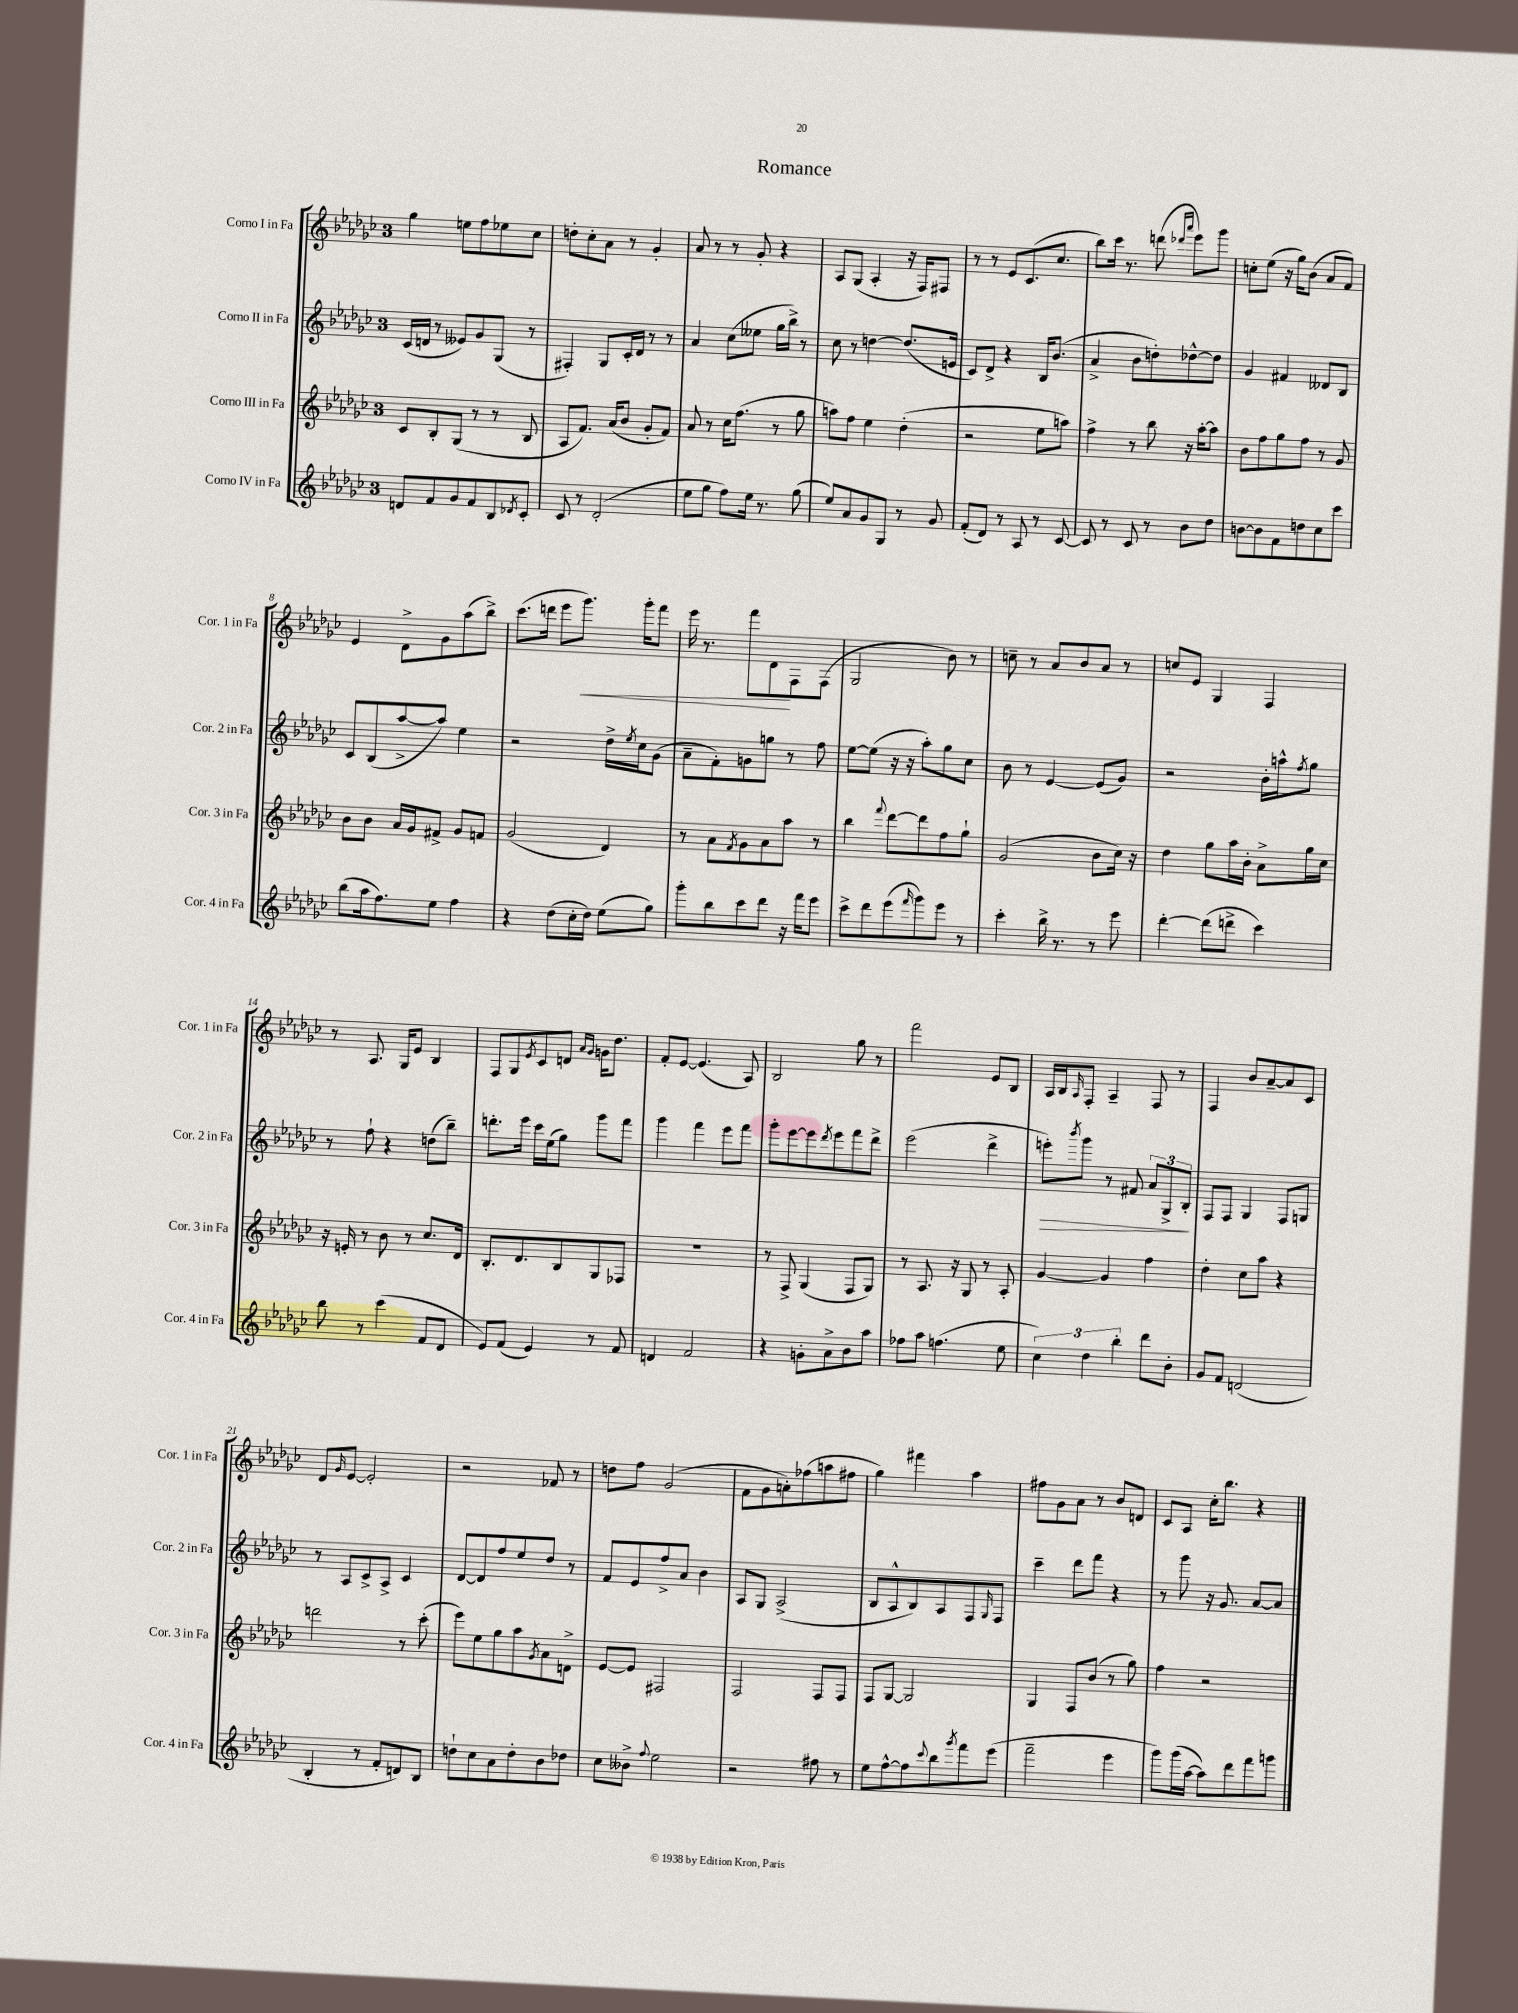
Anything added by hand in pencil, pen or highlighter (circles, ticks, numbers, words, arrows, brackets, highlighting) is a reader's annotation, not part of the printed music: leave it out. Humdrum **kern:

**kern	**kern	**kern	**dynam	**kern	**dynam
*part4	*part3	*part2	*part2	*part1	*part1
*staff4	*staff3	*staff2	*staff2	*staff1	*staff1
*I"Corno IV in Fa	*I"Corno III in Fa	*I"Corno II in Fa	*	*I"Corno I in Fa	*
*I'Cor. 4 in Fa	*I'Cor. 3 in Fa	*I'Cor. 2 in Fa	*	*I'Cor. 1 in Fa	*
*clefG2	*clefG2	*clefG2	*	*clefG2	*
*k[b-e-a-d-g-c-]	*k[b-e-a-d-g-c-]	*k[b-e-a-d-g-c-]	*	*k[b-e-a-d-g-c-]	*
*M3/4	*M3/4	*M3/4	*	*M3/4	*
=1	=1	=1	=1	=1	=1
8dn/L	8c-/L	(16c-/LL	.	4gg-\	.
.	.	16dn/JJ	.	.	.
8f/	8B-'/	8r	.	.	.
8g-/	(8G-/J	8e--X/L)	.	8een\L	.
8f/	8r	8g-/	.	8ff\	.
8B-/	8r	(8G-/J	.	8ee-X\	.
8qd-X/	.	.	.	.	.
8c-'/J	8B-/	8r	.	8cc-\J	.
=2	=2	=2	=2	=2	=2
8c-/	8A-/L	4F#X'/)	.	8ddn'\L	.
8r	8.f/J)	.	.	8cc-'\	.
(2d-'/	.	8G-/L	.	8a-\J	.
.	(16a-/KL	.	.	.	.
.	8b-/J	16c-'/L	.	8r	.
.	.	16d-/JJ	.	.	.
.	8g-'/L	8r	.	4g-'/	.
.	8f/J)	8r	.	.	.
=3	=3	=3	=3	=3	=3
8ee-\L	8a-/	4a-/	.	8a-/	.
8gg-\J	8r	.	.	8r	.
8ff\L)	16cc-\KL	(8cc-\L	.	8r	.
.	(8.ff\J	.	.	.	.
16ee-\Jk	.	8ee--X\J	.	8g-'/	.
8.r	.	.	.	.	.
.	8r	16gg-\LL	.	4r	.
.	.	16bb-^\JJ)	.	.	.
(8gg-\	8gg-\	8r	.	.	.
=4	=4	=4	=4	=4	=4
8ee-/L)	8aan\L)	8cc-\	.	8A-/L	.
8a-/	8ff\J	8r	.	(8G-/J	.
8g-/	4ee-\	[4ddn\	.	4A-'/	.
8G-/J	.	.	.	.	.
8r	(4dd-'\	(8.dd/L]	.	16r	.
.	.	.	.	16F/KL)	.
8g-/	.	.	.	8F#X/J	.
.	.	16en/Jk	.	.	.
=5	=5	=5	=5	=5	=5
(8f'/L	2r	8c-/L)	.	8r	.
8d-/J)	.	8d-^/J	.	8r	.
8r	.	4r	.	8e-/L	.
8A-/	.	.	.	(8.c-/	.
8r	8ee-\L	16B-/KL	.	.	.
.	.	(8.b-/J	.	8.cc-/J	.
[8c-/	8aan\J)	.	.	.	.
=6	=6	=6	=6	=6	=6
8c-/]	4ff^\	4a-^/	.	8bb-\L)	.
8r	.	.	.	16ccc-\Jk	.
.	.	.	.	8.r	.
8c-/	8r	8b-\L	.	.	.
8r	8bb-\	8ddn'\)	.	(8dddn\	.
.	.	.	.	16qqddd-X/LL	.
.	.	.	.	16qqaaa-/JJ	.
8b-\L	16r	[8dd-X^^\	.	8eee-\L)	.
.	[16aa-'\KL	.	.	.	.
8dd-\J	8aa-\J]	8dd-\J]	.	8ggg-\J	.
=7	=7	=7	=7	=7	=7
[8bn\L	8b-\L	4g-/	.	8ccn'\L	.
8b\]	8ff\	.	.	(8ee-\J	.
8f\	8gg-\	4f#X/	.	16r	.
.	.	.	.	16gg-\KL)	.
8ddn\	8ff\J	.	.	(8b-\J	.
8cc-\	8r	8d--X/L	.	8a-/L	.
8ccc-\J	8g-/	8B-/J	.	8f/J)	.
!!LO:LB:g=z
=8	=8	=8	=8	=8	=8
(8bb-\L	8b-\L	8c-/L	.	4e-/	.
16aa-\k	8b-\J	(8B-/	.	.	.
8.ff\)	.	.	.	.	.
.	16a-/LL	[8aa-^/	.	8d-^\L	.
.	16g-/J	.	.	.	.
8ee-\J	8f#X^/J	8aa-/J])	.	8g-\	.
4ff\	8g-/L	4ee-\	.	(8aa-\	.
.	8fn/J	.	.	8bb-^\J)	.
=9	=9	=9	=9	=9	=9
4r	(2g-/	2r	.	(8.ccc-\L	.
.	.	.	.	16dddn\Jk	.
(8dd-\L	.	.	.	8eee-\L	.
!	!	!	!	!	!LO:HP:b
16cc-'\L	.	.	.	8.ggg-\J)	<
16dd-\JJ)	.	.	.	.	.
(8ee-\L	4d-/)	16dd-^\LL	.	.	.
.	.	8qee-/	.	.	.
.	.	16cc-\J	.	16ggg-'\KL	.
8gg-\J)	.	(8g-\J	.	8fff\J	.
=10	=10	=10	=10	=10	=10
8ggg-'\L	8r	8a-~\L	.	16eee-\	.
.	.	.	.	8.r	.
8bb-\	8a-\L	8f'\)	.	.	.
.	8qf/	.	.	.	.
8ccc-\	8g-\	8gn\	.	8fff\L	.
8ddd-\J	8a-\	8ggn\J	.	8d-\	.
16r	8aa-\J	8r	.	8F\	[
16fff\KL	.	.	.	.	.
8eee-\J	8r	8ff\	.	(8F\J	.
=11	=11	=11	=11	=11	=11
8ccc-^\L	4bb-\	[8ee-\L	.	2G-/	.
8ddd-\	.	(8ee-\J]	.	.	.
.	8qqfff/	.	.	.	.
(8eee-\	[8ddd-\L	16r	.	.	.
.	.	16r	.	.	.
16qqfff/	.	.	.	.	.
8ggg-\)	8ddd-\]	8aa-'\L)	.	.	.
8eee-\J	8ff\	8gg-\	.	8b-\)	.
8r	8gg-`\J	8cc-\J	.	8r	.
=12	=12	=12	=12	=12	=12
4ccc-'\	(2g-/	8b-\	.	8ccn~\	.
.	.	8r	.	8r	.
16bb-^\	.	[4e-/	.	8a-/L	.
8.r	.	.	.	.	.
.	.	.	.	8b-/	.
8r	8b-\L	(8e-/L]	.	8a-/J	.
8eee-\	16cc-\Jk)	8g-/J)	.	8r	.
.	16r	.	.	.	.
=13	=13	=13	=13	=13	=13
[4ddd-'\	4dd-\	2r	.	8ccn/L	.
.	.	.	.	8e-/J	.
(8ddd-\L]	8gg-\L	.	.	4G-/	.
8dddn^\J	16aa-\L	.	.	.	.
.	16b-'\JJ	.	.	.	.
4ccc-\)	8a-^\L	16b-'\LL	.	4F/	.
.	.	16aan^^\J	.	.	.
.	.	8qff/	.	.	.
.	16gg-\L	8gg-\J	.	.	.
.	16cc-\JJ	.	.	.	.
!!LO:LB:g=z
=14	=14	=14	=14	=14	=14
8bb-\	16r	8r	.	8r	.
.	16en'/	.	.	.	.
8r	8r	8ff`\	.	8.A-/	.
(4ccc-\	8b-\	4r	.	.	.
.	.	.	.	16G-/KL	.
.	8r	.	.	8e-/J	.
8f/L	8.cc-/L	(8ddn\L	.	4B-/	.
8d-/J	.	8bb-~\J)	.	.	.
.	16d-/Jk	.	.	.	.
=15	=15	=15	=15	=15	=15
8e-/L)	8.B-'/L	8.dddn'\L	.	8F/L	.
(8f/J	.	.	.	8G-/	.
.	8.d-/	16eee-\Jk	.	.	.
.	.	.	.	8qe-/	.
4e-/)	.	16ccc-\LL	.	8c-/	.
.	.	(16ee-\J	.	.	.
.	8B-/	8gg-\J)	.	8dn/J	.
.	.	.	.	16qqa-/LL	.
.	.	.	.	16qqg-/JJ	.
8r	8G-/	8ggg-\L	.	16gn\KL	.
.	.	.	.	8.dd-\J	.
8f/	8F-X/J	8fff\J	.	.	.
=16	=16	=16	=16	=16	=16
4dn/	2.r	4ggg-\	.	8f'/L	.
.	.	.	.	[8e-/J	.
2f/	.	4fff\	.	(4.e-/]	.
.	.	8eee-\L	.	.	.
.	.	8fff\J	.	8A-/)	.
=17	=17	=17	=17	=17	=17
4r	8r	8ggg-'\L	.	2B-/	.
.	8F^/	[8eee-\	.	.	.
8gn'\L	(4G-/	8eee-\]	.	.	.
.	.	8qddd-/	.	.	.
8a-^\	.	8eee-\	.	.	.
8b-\	8F/L	8fff\	.	8gg-\	.
8aa-\J	8G-/J)	8ddd-^\J	.	8r	.
=18	=18	=18	=18	=18	=18
8ff-X\L	8r	(2eee-\	.	2fff\	.
8aa-\J	8.A-/	.	.	.	.
(4.ffn\	.	.	.	.	.
.	16r	.	.	.	.
.	8G-/	.	.	.	.
.	8r	4ddd-^\	.	8e-/L	.
8ee-\	8A-'/	.	.	8B-/J	.
=19	=19	=19	=19	=19	=19
!	!	!	!LO:HP:b	!	!
6cc-\)	[4g-/	8eeen'\L)	>	16A-/LL	.
.	.	.	.	16B-/J	.
.	.	8qbbb-/	.	16qqA-/	.
.	.	8ggg-\J	.	8F'/J	.
6dd-\	.	.	.	.	.
.	4g-/]	8r	.	4A-~/	.
6bb-'\	.	.	.	.	.
.	.	8f#X/	.	.	.
8ddd-\L	4ff\	12a-/L	.	8F/	.
.	.	12G-^/	.	.	.
8b-'\J	.	.	.	8r	.
.	.	12B-'/J	.	.	.
.	.	.	]	.	.
=20	=20	=20	=20	=20	=20
8g-/L	4dd-'\	8F/L	.	4F/	.
8f/J	.	8F/J	.	.	.
(2dn/	8cc-\L	4G-/	.	8b-/L	.
.	8aa-\J	.	.	[8a-~/	.
.	4r	8F/L	.	8a-/]	.
.	.	8Gn/J	.	8c-/J	.
!!LO:LB:g=z
=21	=21	=21	=21	=21	=21
4B-'/	2dddn\	8r	.	8d-/L	.
.	.	.	.	16qqg-/	.
.	.	8A-/L	.	[8e-/J	.
8r	.	8c-^/	.	2e-'/]	.
8f'/L	.	8A-^/J	.	.	.
8dn/)	8r	4c-/	.	.	.
8B-/J	(8ccc-'\	.	.	.	.
=22	=22	=22	=22	=22	=22
8ddn`\L	8eee-\L)	[8d-/L	.	2r	.
8cc-\	8ee-\	8d-/]	.	.	.
8a-\	8gg-\	8ff/	.	.	.
8dd'\	8aa-\	8ee-/	.	.	.
.	8qg-/	.	.	.	.
8b-\	8a-\	8dd-/J	.	8f-X/	.
8dd-X\J	8dn^\J	8r	.	8r	.
=23	=23	=23	=23	=23	=23
8cc-\L	[8e-/L	8f/L	.	8ddn\L	.
8b--X^\J	8e-/J]	8e-/	.	8ff\J	.
8qqff/	.	.	.	.	.
2ee-\	2F#X/	8ff^/	.	(2g-/	.
.	.	8a-/J	.	.	.
.	.	4b-\	.	.	.
=24	=24	=24	=24	=24	=24
2r	2F/	8A-/L	.	8f\L	.
.	.	8G-/J	.	8g-\	.
.	.	(2A-^/	.	8an'\)	.
.	.	.	.	(8ff-X\	.
8ff#X\	8F/L	.	.	8aan\	.
8r	8F/J	.	.	8ff#X\J	.
=25	=25	=25	=25	=25	=25
8ee-\L	8F/L	8B-/L	.	4gg-\)	.
[8ff^^\	[8G-/J	8A-^^/	.	.	.
8ff\]	2G-/]	8B-/)	.	4fff#X\	.
8qqccc-/	.	.	.	.	.
8bb-\	.	8A-/	.	.	.
8qggg-/	.	.	.	.	.
8fff\	.	8F/	.	4aa-\	.
.	.	16qqG-/	.	.	.
(8eee-\J	.	8F/J	.	.	.
=26	=26	=26	=26	=26	=26
2fff~\	4G-/	4ccc-~\	.	8ff#X\L	.
.	.	.	.	8g-\	.
.	8F/L	8ddd-\L	.	8a-\J	.
.	(8b-/J	8fff\J	.	8r	.
4eee-\	8r	4r	.	8b-/L	.
.	8gg-\)	.	.	8dn/J	.
=27	=27	=27	=27	=27	=27
8ggg-\L)	4ff\	8r	.	8c-/L	.
(16ggg-\L	.	8ggg-\	.	8A-/J	.
[16aa-\JJ	.	.	.	.	.
8aa-\L])	2r	16r	.	16cc-'\KL	.
.	.	8.g-/	.	8.bb-\J	.
8ddd-\	.	.	.	.	.
8fff\	.	[8a-/L	.	4r	.
8gggn\J	.	8a-/J]	.	.	.
==	==	==	==	==	==
*-	*-	*-	*-	*-	*-
